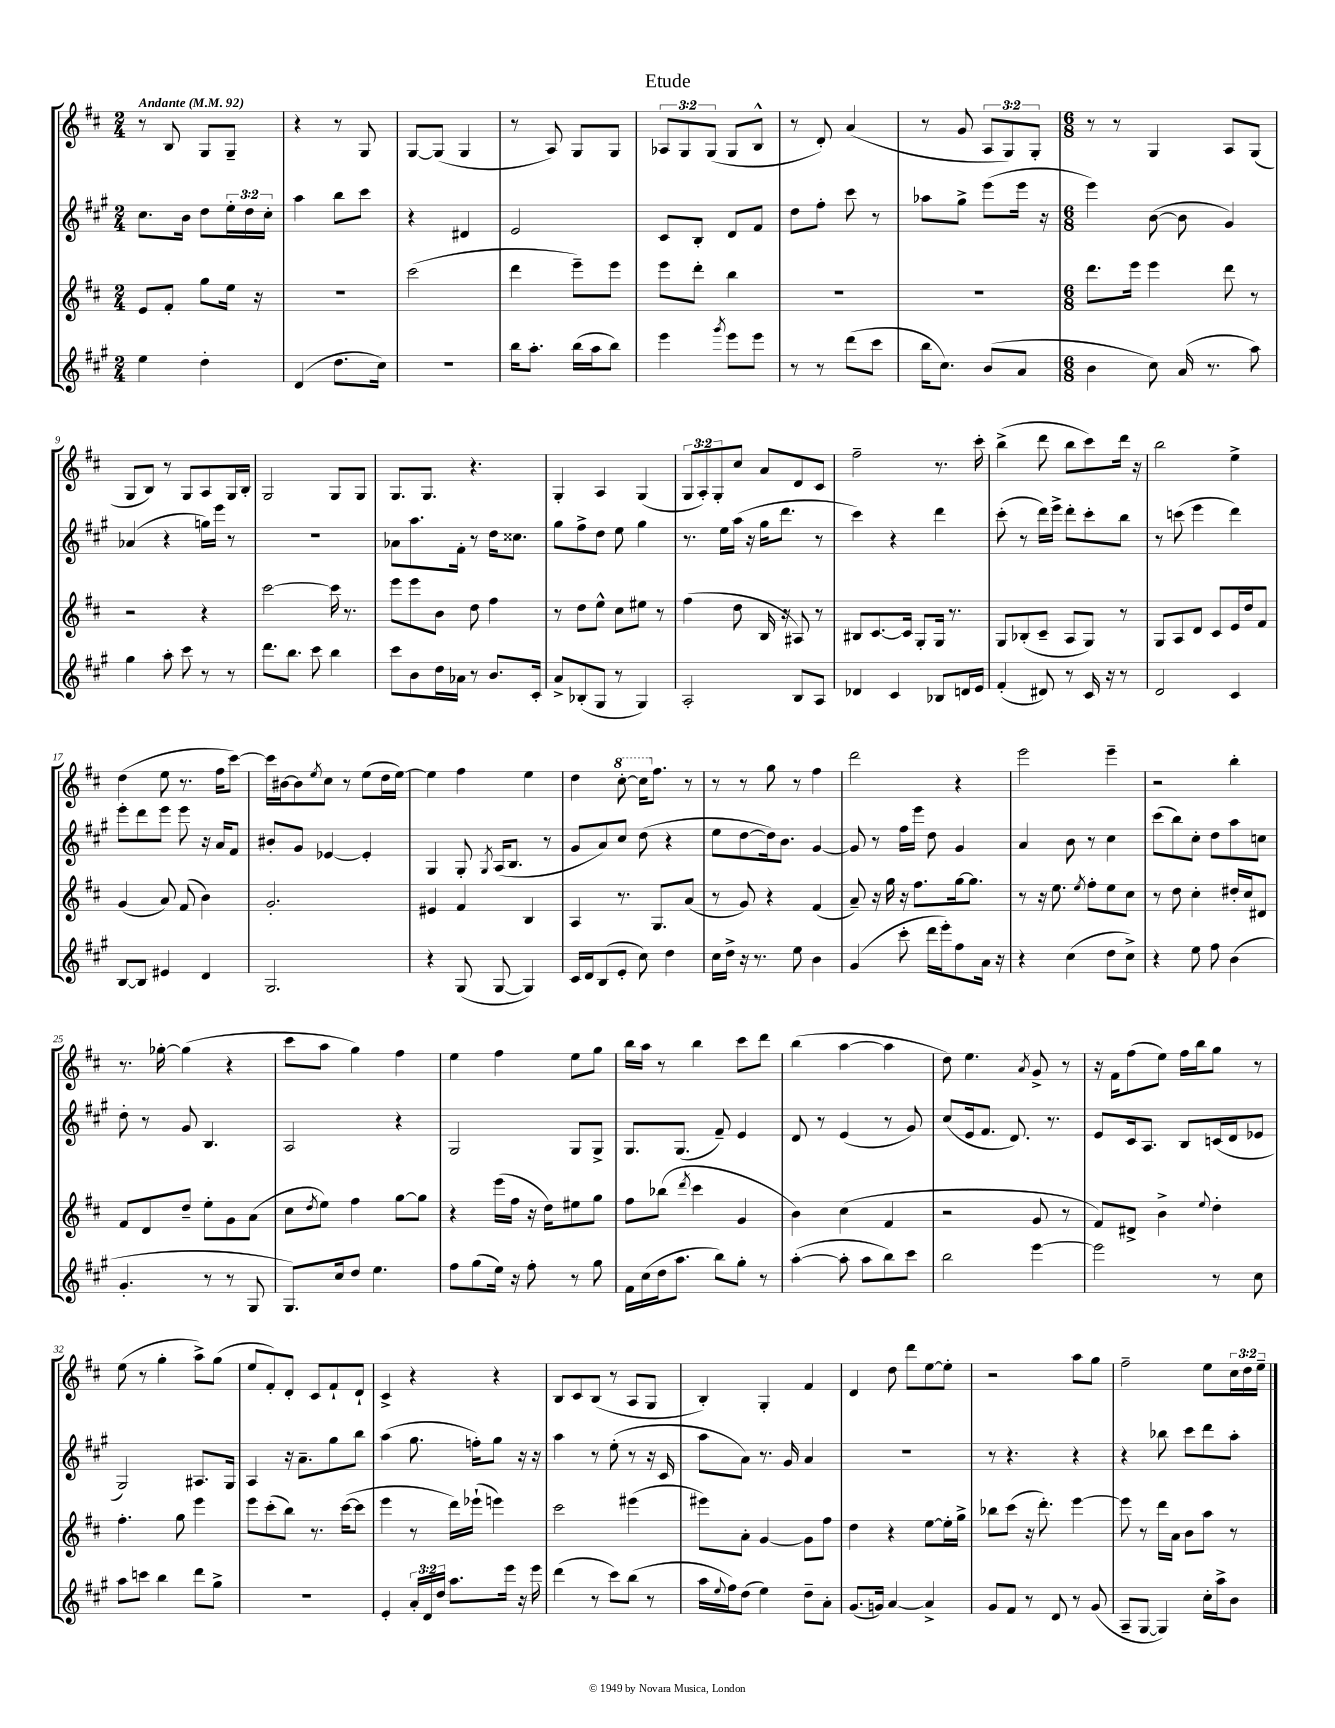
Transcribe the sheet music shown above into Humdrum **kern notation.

**kern	**kern	**kern	**kern
*part4	*part3	*part2	*part1
*staff4	*staff3	*staff2	*staff1
*clefG2	*clefG2	*clefG2	*clefG2
*k[f#c#g#]	*k[f#c#]	*k[f#c#g#]	*k[f#c#]
*M2/4	*M2/4	*M2/4	*M2/4
*MM92	*MM92	*MM92	*MM92
=1	=1	=1	=1
!	!	!	!LO:TX:a:B:t=Andante
4ee\	8e/L	8.cc#\L	8r
.	8f#'/J	.	8B/
.	.	16b\Jk	.
4dd'\	8gg\L	8dd\L	8G/L
.	16ee\Jk	24ee'\L	8G~/J
.	.	24dd\	.
.	16r	.	.
.	.	24cc#'\JJ	.
=2	=2	=2	=2
(4d/	2r	4aa\	4r
8.dd\L	.	8bb\L	8r
.	.	8ccc#\J	8G/
16cc#\Jk)	.	.	.
=3	=3	=3	=3
2r	(2ccc#\	4r	[8G/L
.	.	.	(8G/J]
.	.	4d#X/	4G/
=4	=4	=4	=4
16bb\KL	4ddd\	2e/	8r
8.aa'\J	.	.	.
.	.	.	8A/)
(16bb\LL	8eee~\L)	.	8G/L
16aa\J	.	.	.
8bb\J)	8eee\J	.	8G/J
=5	=5	=5	=5
4eee\	8eee\L	8c#/L	12A-X/L
.	.	.	12G/
.	8ddd'\J	8B'/J	.
.	.	.	(12G/J
8qggg#/	.	.	.
8eee\L	4bb\	8d/L	8G/L
8eee\J	.	8f#/J	8B^^/J
=6	=6	=6	=6
8r	2r	8dd\L	8r
8r	.	8ff#'\J	8d'/)
(8ddd\L	.	8ccc#\	(4a/
8ccc#\J	.	8r	.
=7	=7	=7	=7
16bb\KL	2r	8aa-X\L	8r
8.cc#\J)	.	.	.
.	.	8gg#^\J	8g/
(8b/L	.	(8eee\L	12A/L
.	.	.	12G/)
8a/J	.	16eee\Jk	.
.	.	.	12G'/J
.	.	16r	.
=8	=8	=8	=8
*M6/8	*M6/8	*M6/8	*M6/8
4b\	8.ddd\L	4eee\)	8r
.	.	.	8r
.	16eee\Jk	.	.
8cc#\)	4eee\	([8b\	4G/
(16a/	.	8b\]	.
8.r	.	.	.
.	8ddd\	4g#/)	8A/L
8aa\)	8r	.	(8G/J
!!LO:LB:g=z
=9	=9	=9	=9
4gg#\	2r	(4a-X/	8G/L
.	.	.	8B/J)
8aa'\	.	4r	8r
8ccc#\	.	.	8G/L
8r	4r	16ggn\LL)	8A/
.	.	16eee\JJ	.
8r	.	8r	16G/L
.	.	.	16B'/JJ
=10	=10	=10	=10
8.ddd\L	[2ccc#\	2.r	2G/
8.bb\J	.	.	.
8ccc#\	.	.	.
4bb\	16ccc#\]	.	8G/L
.	8.r	.	.
.	.	.	8G/J
=11	=11	=11	=11
8ccc#\L	8eee\L	8a-X\L	8.G/L
8b\	8eee\	8.aa\	.
.	.	.	8.G/J
16dd\L	8b\J	.	.
16a-X\JJ	.	16f#'\Jk	.
8r	8dd\	8r	4.r
8.b/L	4ff#\	16dd\KL	.
.	.	8.cc##X\J	.
16c#'/Jk	.	.	.
=12	=12	=12	=12
8a^/L	8r	8gg#\L	4G'/
(8B-X'/	8dd\L	8ff#^\	.
8G#/J	8ee^^\J	8dd\J	4A/
8r	8cc#\L	8ee\	.
4G#/)	8ee#X\J	4gg#\	(4G/
.	8r	.	.
=13	=13	=13	=13
2A'/	(4ff#\	8.r	12G/L
.	.	.	12A'/)
.	.	.	12G'/
.	.	16ee\LL	.
.	8dd\	(16aa\JJ	8cc#/J
.	.	16r	.
.	16B/	16gg#\KL	8a/L
.	16r	8.ddd\J	.
8B/L	8A#X/)	.	8d/
8A/J	8r	8r	8c#/J
=14	=14	=14	=14
4d-X/	8B#X/L	4ccc#\)	2ff#~\
.	[8.c#/	.	.
4c#/	.	4r	.
.	16c#/Jk]	.	.
.	8G'/L	.	.
8B-X/L	16G/Jk	4ddd\	8.r
.	8.r	.	.
16dn/L	.	.	.
16e/JJ	.	.	16ccc#'\
=15	=15	=15	=15
(4f#'/	8G/L	(8ccc#'\	(4bb^\
.	(8B-X'/	8r	.
8d#X/)	8c#~/J	16ddd\LL)	8ddd\
.	.	16eee^\JJ	.
8r	8A/L	8ddd'\L	8bb\L
16c#/	8G/J)	8ccc#'\	8ccc#\)
16r	.	.	.
8r	8r	8bb\J	16ddd\Jk
.	.	.	16r
=16	=16	=16	=16
2d/	8G/L	8r	2bb\
.	8A/	(8cccn\	.
.	8d/J	4eee\	.
.	8c#/L	.	.
4c#/	16e/L	4ddd\)	4ee^\
.	16dd/J	.	.
.	8f#/J	.	.
!!LO:LB:g=z
=17	=17	=17	=17
[8B/L	(4g/	8eee'\L	(4dd\
8B/J]	.	8ddd\	.
4e#X/	8a/)	8eee\J	8ee\
.	(8f#/	8eee\	8.r
4d/	4b\)	16r	.
.	.	16a/KL	16ff#\KL
.	.	8f#/J	[8ccc#\J)
=18	=18	=18	=18
2.G#/	2.g'/	8b#X'/L	16ccc#\LL]
.	.	.	[16b#X\J
.	.	8g#/J	8b#\]
.	.	.	8qee/
.	.	[4e-X/	8cc#\J
.	.	.	8r
.	.	4e-'/]	(8ee\L
.	.	.	16dd\L
.	.	.	[16ee\JJ)
=19	=19	=19	=19
4r	4e#X/	4G#/	4ee\]
(8G#/	4f#/	8G#'/	4ff#\
.	.	8qG#/	.
[8G#/	.	(16A/KL	.
.	.	8.B/J	.
4G#/])	4B/	.	4ee\
.	.	8r	.
=20	=20	=20	=20
16c#/LL	4A/	8g#/L	4dd\
16d/J	.	.	.
(8B/	.	8a/)	.
*	*	*	*8va
8e'/J	8.r	8cc#/J	[8ccc#'\
8cc#\)	.	(8dd\	16ccc#\KL]
*	*	*	*X8va
.	8.G/L	.	8.ff#\J
4dd\	.	4r	.
.	(8a/J	.	8r
=21	=21	=21	=21
16cc#\LL	8r	8ee\L	8r
16dd^\JJ	.	.	.
16r	8g/)	[8dd\	8r
8.r	.	.	.
.	4r	16dd\k])	8gg\
.	.	8.b\J	.
8ee\	.	.	8r
4b\	(4f#/	[4g#/	4ff#\
=22	=22	=22	=22
(4g#/	8a~/)	8g#/]	2ddd\
.	16r	8r	.
.	16gg\	.	.
8ccc#'\	16r	16ff#\LL	.
.	8.ff#\L	16eee\JJ	.
16ddd\LL	.	8dd\	.
16eee'\J)	.	.	.
8ff#\	[16gg\k	4g#/	4r
.	8.gg\J]	.	.
16a\Jk	.	.	.
16r	.	.	.
=23	=23	=23	=23
4r	8r	4a/	2eee\
.	16r	.	.
.	8.ee\	.	.
(4cc#\	.	8b\	.
.	8qee/	.	.
.	8ff#'\L	8r	.
8dd\L	8ee\	4cc#\	4eee~\
8cc#^\J)	8cc#\J	.	.
=24	=24	=24	=24
4r	8r	(8ccc#\L	2r
.	8dd\	8bb\)	.
8ee\	4cc#'\	8cc#'\J	.
8ff#\	.	8dd\L	.
(4b\	16dd#X'/LL	8aa\	4bb'\
.	16cc#/J	.	.
.	8d#X/J	8ccn\J	.
!!LO:LB:g=z
=25	=25	=25	=25
4.g#'/	8f#/L	8dd'\	8.r
.	8d/	8r	.
.	.	.	[16gg-X'\
.	8dd~/J	8g#/	(4gg-\]
8r	8ee'\L	4.B/	.
8r	8g\	.	4r
8G#/	(8a\J	.	.
=26	=26	=26	=26
8.G#/L)	8cc#\L	2A/	8ccc#\L
.	8qdd/	.	.
.	8ee\J)	.	8aa\J
16cc#/k	.	.	.
8dd/J	4ff#\	.	4gg\)
4.ee\	.	.	.
.	[8gg\L	4r	4ff#\
.	8gg\J]	.	.
=27	=27	=27	=27
8ff#\L	4r	2G#/	4ee\
(8gg#\	.	.	.
16ee\Jk)	(16eee\LL	.	4ff#\
16r	16ff#\JJ	.	.
8ff#'\	16r	.	.
.	16dd\KL)	.	.
8r	8ee#X\	8G#/L	8ee\L
8gg#\	8gg\J	8G#^/J	8gg\J
=28	=28	=28	=28
16f#\LL	8ff#\L	8.G#/L	16bb\LL
(16cc#\	.	.	16aa\JJ
16dd\J	(8bb-X\J	.	8r
8.aa\J	.	(8.G#/J	.
.	8qddd/	.	.
.	4ccc#\	.	4bb\
8bb\L)	.	8f#~/)	.
8gg#'\J	4g/	4e/	8ccc#\L
8r	.	.	8ddd\J
=29	=29	=29	=29
([4aa'\	4b\)	8d/	(4bb\
.	.	8r	.
8aa'\]	(4cc#\	(4e/	[4aa\
8aa\L	.	.	.
8bb\)	4f#/	8r	4aa\]
8ccc#\J	.	8g#/)	.
=30	=30	=30	=30
2bb\	2r	(8cc#/L	8dd\)
.	.	16e/k	4.ee\
.	.	8.f#/J	.
.	.	8.d/)	.
.	.	.	8qa/
[4eee\	8g/	.	8g^/
.	.	8.r	.
.	8r	.	8r
=31	=31	=31	=31
2eee\]	8f#/L)	8e/L	16r
.	.	.	16f#\KL
.	8d#X^/J	16c#/k	(8ff#\
.	.	8.A/J	.
.	4b^\	.	8ee\J)
.	.	8B/L	16ff#\LL
.	.	.	16bb\J
.	8qqee/	.	.
8r	4dd'\	(16cn/L	8gg\J
.	.	16d/J	.
8cc#\	.	8e-X/J	8r
!!LO:LB:g=z
=32	=32	=32	=32
8aa\L	4.ff#'\	2G#/)	(8ee\
8cccn\J	.	.	8r
4bb\	.	.	4gg'\
.	8gg\	.	.
8ddd\L	4eee\	8.A#X/L	8aa^\L)
8gg#^\J	.	.	(8gg\J
.	.	16G#/Jk	.
=33	=33	=33	=33
2.r	8eee\L	4A/	8ee/L
.	(8ccc#'\	.	8f#'/)
.	8bb\J)	16r	8d'/J
.	.	8.a~\L	.
.	8.r	.	8c#/L
.	.	8gg#\	8f#`/
.	([16ccc#\KL	.	.
.	8ccc#\J]	8bb\J	8d`/J
=34	=34	=34	=34
4e'/	4eee\	(4aa\	4c#^/
24a'/LL	8r	8.gg#\	4r
24d/	.	.	.
24dd/JJ	.	.	.
8.aa\L	16ddd\LL)	.	.
.	(16eee-X`\JJ	16ffn'\KL)	.
.	4eeen\)	8gg#\J	4r
16eee\Jk	.	.	.
16r	.	16r	.
16eee\	.	16r	.
=35	=35	=35	=35
(4ddd\	2ccc#\	4aa\	8B/L
.	.	.	8c#/
8r	.	8r	(8B/J
8ccc#\L)	.	(8ee'\	8r
(8bb\J	(4eee#X\	8r	8A/L
8r	.	16r	8G/J
.	.	16c#/	.
=36	=36	=36	=36
16aa\LL	8eee#X\L)	8aa\L	4B'/)
8qqee/	.	.	.
16ff#\J)	.	.	.
(8dd\J	8a'\J	8a\J)	.
4ee\)	[4g/	8.r	4G'/
.	.	16g#/	.
8dd~\L	8g\L]	4a/	4f#/
8a'\J	8ff#\J	.	.
=37	=37	=37	=37
(8.g#/L	4dd\	2.r	4d/
16gn/Jk)	.	.	.
[4a/	4r	.	8dd\
.	.	.	8ddd\L
4a^/]	[8ee\L	.	[8ee\
.	16ee'\L]	.	8ee'\J]
.	16gg^\JJ	.	.
=38	=38	=38	=38
8g#/L	8bb-X\L	8r	2r
8f#/J	(8ccc#\J	4.r	.
8r	16r	.	.
.	8.ddd'\)	.	.
8d/	.	.	.
8r	[4eee\	4r	8aa\L
(8g#/	.	.	8gg\J
=39	=39	=39	=39
8A~/L	8eee\]	4r	2ff#~\
[8G#/J	8r	.	.
4G#/])	16ddd\LL	8bb-X\	.
.	16a\JJ	.	.
.	8b\L	8ccc#\L	.
16cc#'\LL	8aa\J	8ddd\	8ee\L
16aa^\J	.	.	.
8b\J	8r	8aa'\J	24cc#\L
.	.	.	24dd\
.	.	.	24ee~\JJ
==	==	==	==
*-	*-	*-	*-
